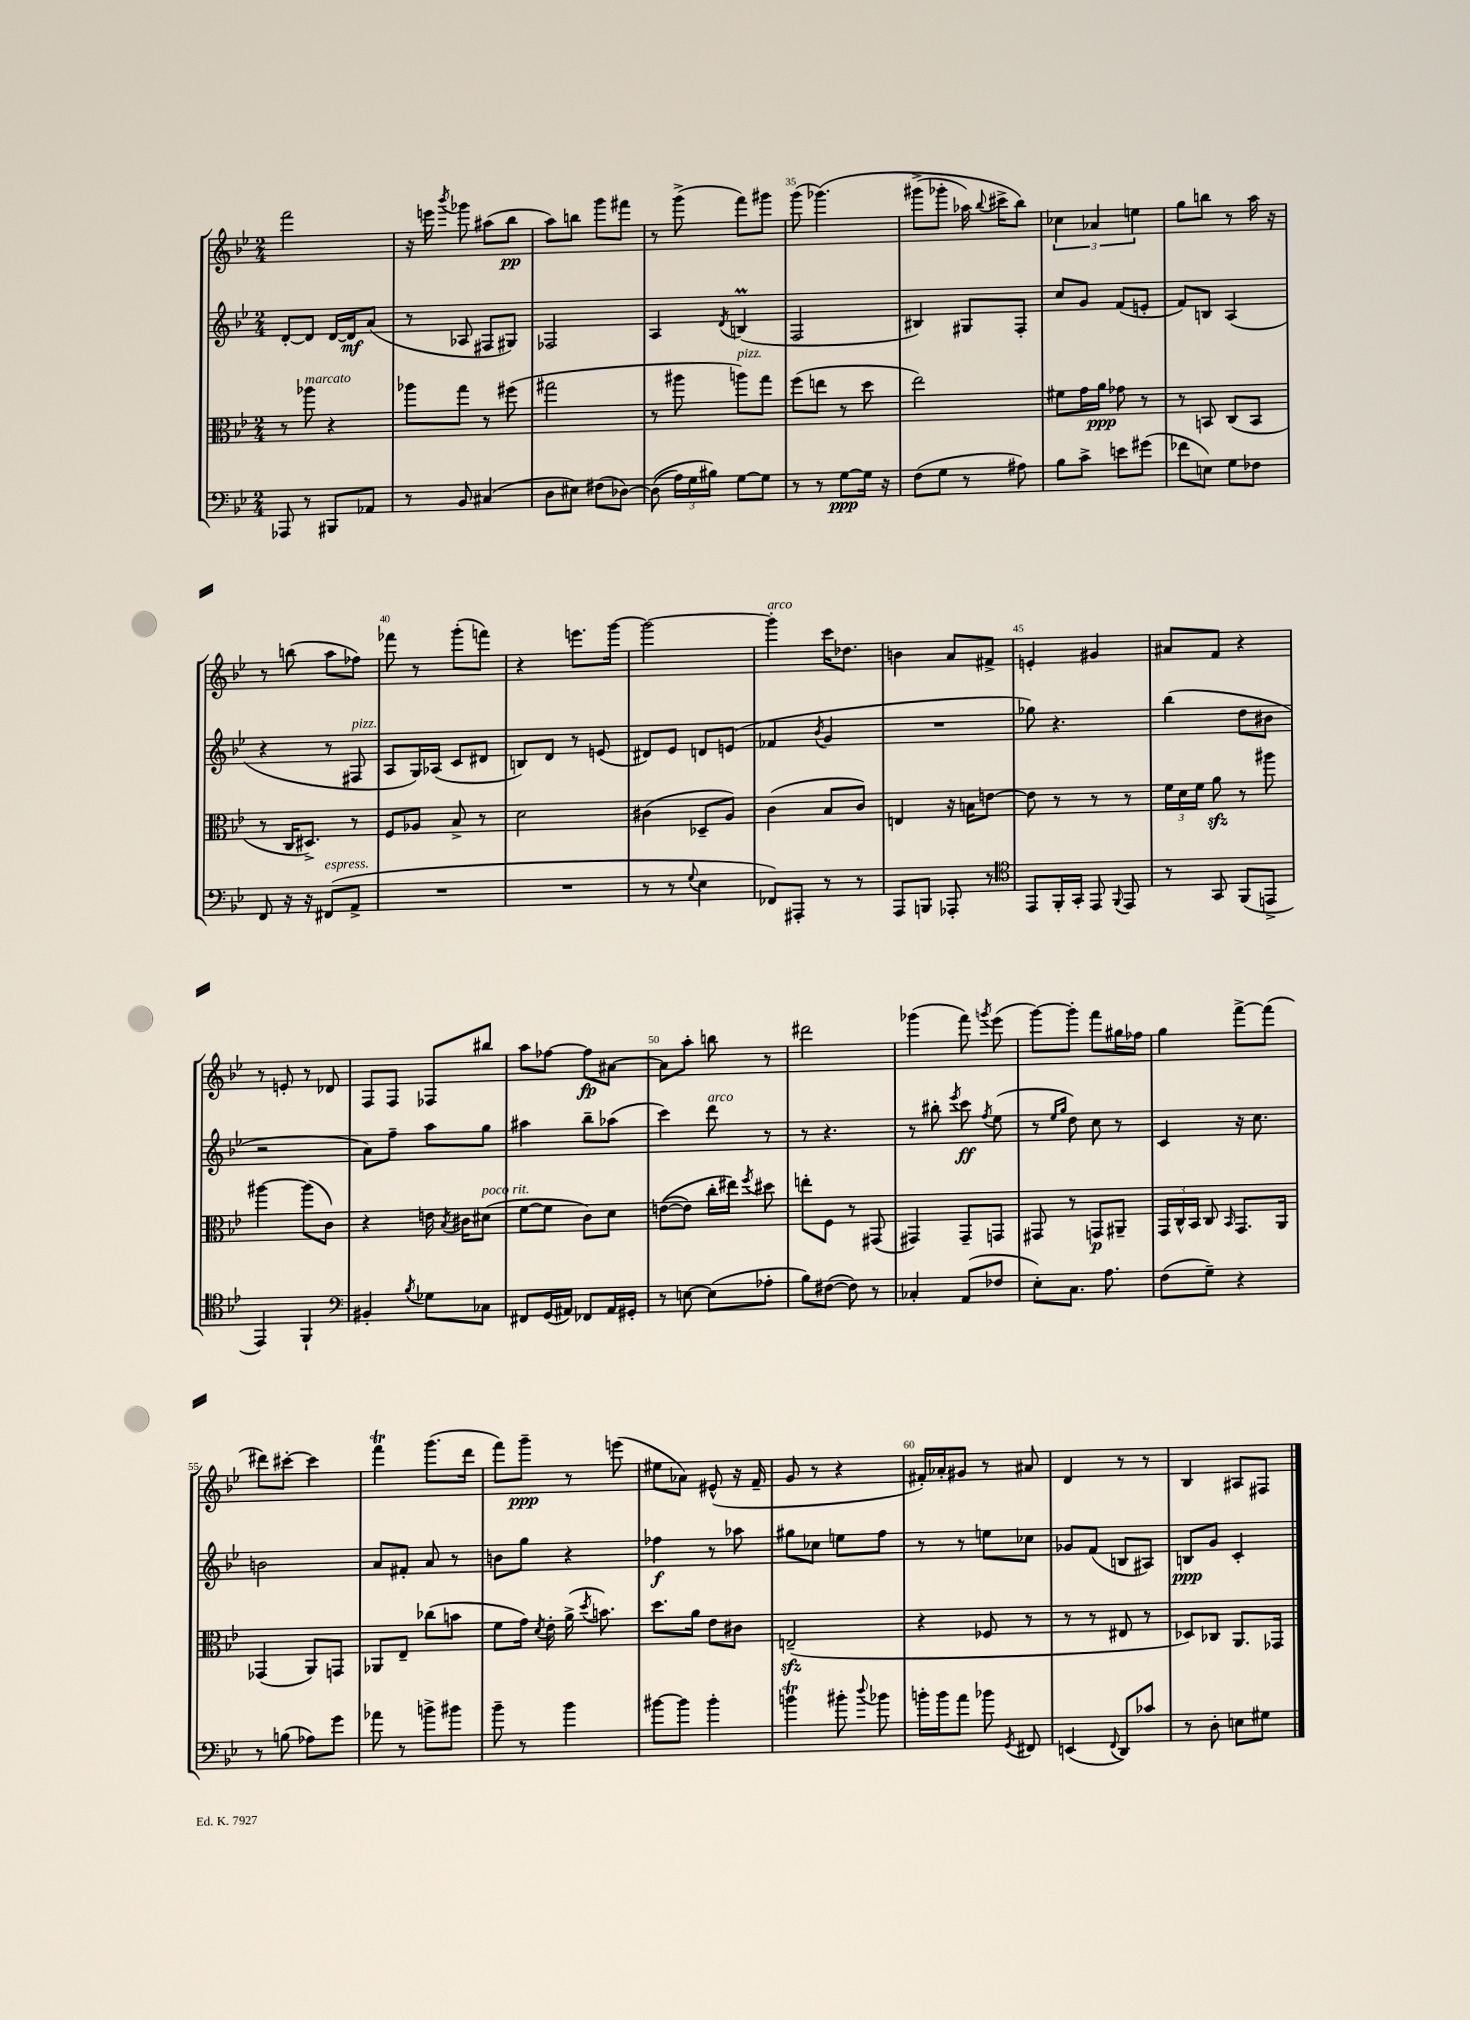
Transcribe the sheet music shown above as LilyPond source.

<<
\new StaffGroup <<
\new Staff = "s0" {
    \clef treble \key bes \major \numericTimeSignature \time 2/4
    \autoBeamOff f'''2 |
    r16 e'''16 \acciaccatura { bes'''8 } ges'''8 ais''8[( bes''8]\pp |
    a''8[) b''8] g'''8[ fis'''8] |
    r8 g'''8->( f'''8[) gis'''8] |
    g'''8( ges'''4.)\( |
    gis'''8[->( ges'''8]-. aes''16) \appoggiatura { bes''8 } cis'''16[-> bes''8]\) |
    \tuplet 3/2 { ces''4 aes'4 e''4 } |
    g''8[ b''8] r8 a''16 r16 |
    r8 b''8( a''8[ fes''8]) |
    fes'''8 r8 g'''8[-.( f'''8]) |
    r4 e'''8.[ g'''16]~ |
    g'''2~ |
    g'''4-.^\markup { \italic "arco" } c'''16[ des''8.] |
    b'4 a'8[ fis'8]-> |
    e'4-. gis'4 |
    ais'8[ f'8] r4 |
    r8 e'8-. r8 des'8 |
    f8[ f8] fes8[ bis''8] |
    a''8[ fes''8]~ fes''8[\fp ais'8]~ |
    ais'8[ a''8]-. b''8 r8 |
    dis'''2 |
    ges'''4( f'''8) \acciaccatura { g'''8 } ees'''8( |
    g'''8[~) g'''8]-. f'''8[ gis''16 fes''16] |
    g''4 f'''8[~-> f'''8]( |
    dis'''8[) cis'''8]~-. cis'''4 |
    f'''4\trill g'''8.[( d'''16] |
    f'''8[) g'''8]--\ppp r8 e'''8( |
    eis''8[ aes'8]) eis'8-^( r16 f'16-- |
    g'8 r8 r4 |
    fis'16[-.) aes'16-. gis'8] r8 ais'8 |
    d'4 r8 r8 |
    bes4 ais8[ fis8] \bar "|." |
}
\new Staff = "s1" {
    \clef treble \key bes \major \numericTimeSignature \time 2/4
    \autoBeamOff d'8[~-. d'8] d'16[~ d'16\mf a'8]( |
    r8 aes8 fis8[ gis8]) |
    fes2 |
    a4 \acciaccatura { d'8 } b4\prall( |
    f2 |
    bis4) gis8[ f8]-. |
    c''8[ g'8] f'8[( e'8]-. |
    f'8[) b8] a4( |
    r4 r8 fis8^\markup { \italic "pizz." } |
    a8[ g16) aes16]( c'8[ dis'8] |
    b8[) d'8] r8 e'8( |
    dis'8[) ees'8] d'8[ e'8]( |
    fes'4 \acciaccatura { bes'8 } g'4 |
    R2 |
    ges''8) r4. |
    bes''4( d''8[ bis'8] |
    r2 |
    a'8[) f''8]-- a''8[ g''8] |
    ais''4 bes''8[-- aes''8]( |
    c'''4) d'''8^\markup { \italic "arco" } r8 |
    r8 r4. |
    r8 bis''8-. \acciaccatura { ees'''8 } c'''8\ff \acciaccatura { f''8 } ees''8( |
    r8 \grace { ees''16[ g''16] } d''8) c''8 r8 |
    c'4 r16 c''8. |
    b'2 |
    a'8[ fis'8]-. a'8 r8 |
    b'8[ g''8] r4 |
    fes''4\f r8 aes''8 |
    gis''8[ ces''8] e''8[ f''8] |
    r8 r8 e''8[ ces''8] |
    ges'8[ f'8]( b8[ ais8]) |
    b8[\ppp g'8] c'4-. \bar "|." |
}
\new Staff = "s2" {
    \clef alto \key bes \major \numericTimeSignature \time 2/4
    \autoBeamOff r8 aes''8^\markup { \italic "marcato" } r4 |
    aes''8[ g''8] r8 fis''8( |
    gis''2 |
    r8 ais''8 a''8[^\markup { \italic "pizz." }) g''8] |
    f''8[( e''8] r8 d''8 |
    ees''2) |
    fis'8[ g'16 a'16]\ppp ges'8 r8 |
    r8 b,8 c8[( b,8] |
    r8 c16[ dis8.]->) r8 |
    f8[ aes8] bes8-> r8 |
    d'2 |
    cis'4( des8[-- a8]) |
    c'4( bes8[ c'8]) |
    e4 r16 b16[ e'8]~ |
    e'8 r8 r8 r8 |
    \tuplet 3/2 { f'16[ d'16 f'16] } a'8\sfz r8 ais''8 |
    ais''4~ ais''8[( c'8]) |
    r4 e'16 \acciaccatura { bes8 } cis'16[ dis'8]^\markup { \italic "poco rit." }( |
    f'8[~ f'8] c'8[) d'8] |
    e'8[~(\( e'8]) c''16[-. eis''16]\) \acciaccatura { f''8 } dis''8 |
    e''8[-. f8] r8 gis,8( |
    gis,4) gis,8[-- g,8] |
    gis,8 r8 g,8[\p ais,8]-- |
    \tuplet 3/2 { g,16[ c16-^ bes,16] } c8 \grace { bes,16 } g,8.[ a,16] |
    ges,4( a,8[) g,8] |
    aes,8[ ees8]-- ces''8[( b'8] |
    f'8[ g'16]) \acciaccatura { d'8 } ees'16-. a'16->( \acciaccatura { d''8 } b'8.) |
    d''8.[ a'16] ees'8[ cis'8] |
    e2--\sfz( |
    r4 fes8 r8 |
    r8 r8 eis8 r8 |
    des8[) ces8] a,8.[ ges,16] \bar "|." |
}
\new Staff = "s3" {
    \clef bass \key bes \major \numericTimeSignature \time 2/4
    \autoBeamOff aes,,8 r8 bis,,8[ aes,8] |
    r8 bes,8 cis4( |
    d8[ eis8]) fis8[( des8]~) |
    des8(\( \tuplet 3/2 { a16[) g16 bis16]\) } g8[~ g8] |
    r8 r8 g8[~\ppp g16] r16 |
    f8[( g8] r8 ais8) |
    bes8[ c'8]-> e'8[ gis'8]( |
    fes'8[ e8]) g8[ fes8] |
    f,8 r16 r16 fis,8[^\markup { \italic "espress." }( a,8]-> |
    R2 |
    R2 |
    r8 r8 \appoggiatura { g8 } ees4 |
    fes,8[) ais,,8]-. r8 r8 |
    a,,8[ b,,8] aes,,8-. r8 |
    \clef tenor ees,8[ f,16-. g,16]-. ees,8 \appoggiatura { f,8 } ees,8 |
    r8 g,8 f,8[( e,8]-> |
    ees,4) f,4-! |
    \clef bass bis,4-. \acciaccatura { bes8 } ges8[ ces8] |
    fis,8[ g,16( ais,16]) fes,8[ ais,16 gis,16]-. |
    r8 e8~ e8[( aes8]-. |
    bes8[) fis8]~( fis8) r8 |
    ces4-. a,8[( fes8] |
    ees8[-.) c8.] a8. |
    f8[( g8]--) r4 |
    r8 b8( aes8[) g'8] |
    aes'8 r8 b'8[-> bis'8] |
    bes'8-- r8 bes'4 |
    bis'8[~ bis'8] bis'4-. |
    b'4\trill bis'8-. \appoggiatura { d''8 } bes'8 |
    b'16[-. b'16 a'8] bes'8 \acciaccatura { g,8 } fis,8 |
    e,4( \appoggiatura { f,8 } d,8[) ces'8] |
    r8 d8-. e8[ gis8] \bar "|." |
}
>>
>>
\layout { \context { \Score currentBarNumber = #31 \override BarNumber.break-visibility = ##(#f #t #t) barNumberVisibility = #(every-nth-bar-number-visible 5) } }
